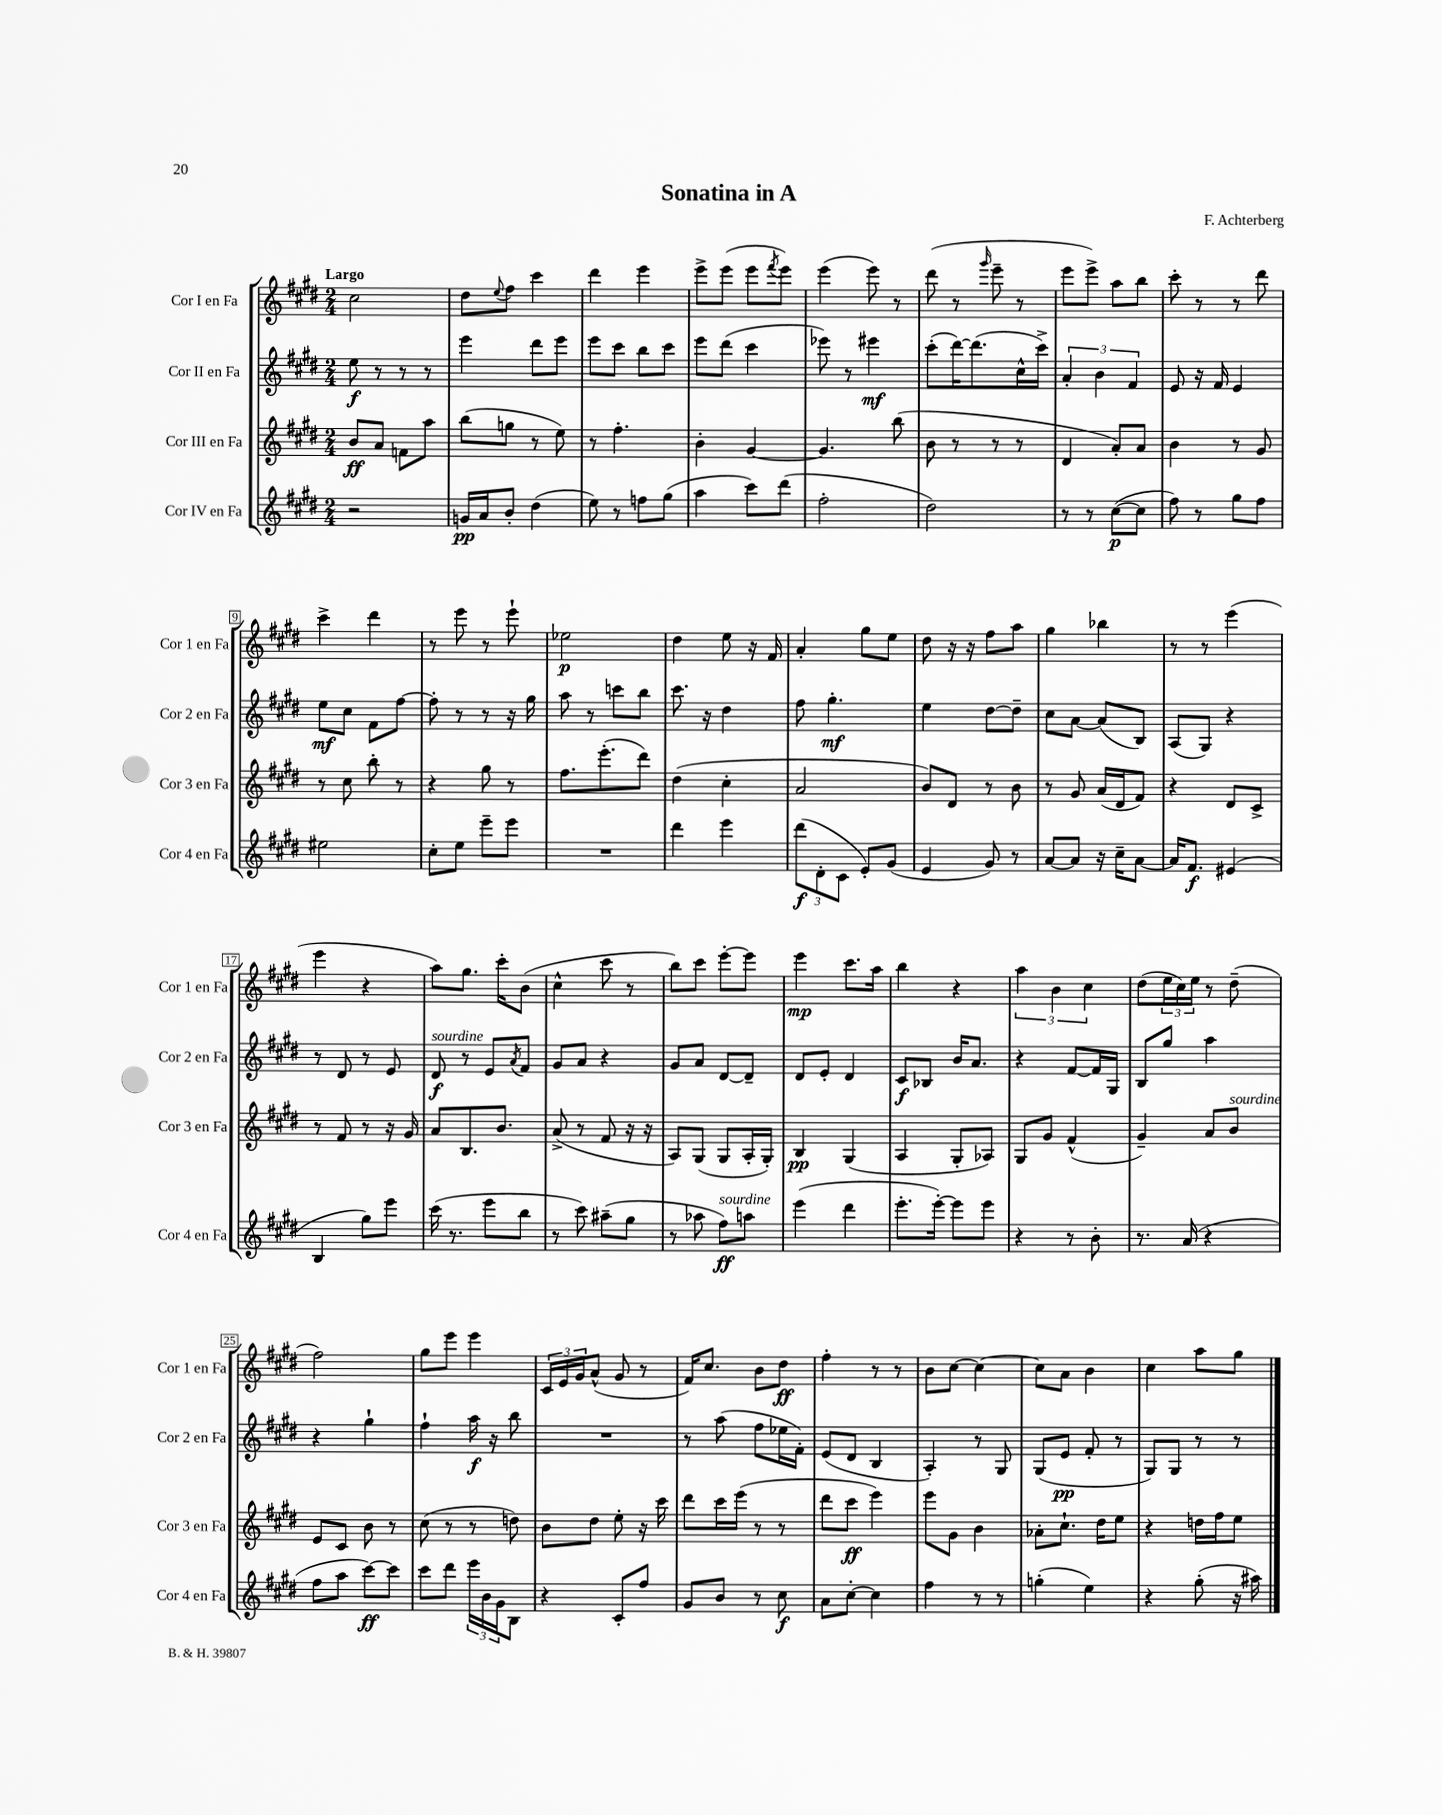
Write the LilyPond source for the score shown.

\header { title = "Sonatina in A" composer = "F. Achterberg" }
<<
\new StaffGroup <<
\new Staff = "s0" \with { instrumentName = "Cor I en Fa" shortInstrumentName = "Cor 1 en Fa" } {
    \clef treble \key e \major \numericTimeSignature \time 2/4 \tempo "Largo"
    cis''2 |
    dis''8 \appoggiatura { e''8 } fis''8 cis'''4 |
    dis'''4 e'''4 |
    e'''8-> e'''8( e'''8 \acciaccatura { fis'''8 } e'''8) |
    e'''4( e'''8) r8 |
    dis'''8( r8 \grace { gis'''16 } e'''8-- r8 |
    e'''8 e'''8->) a''8 b''8 |
    cis'''8-. r8 r8 dis'''8 |
    cis'''4-> dis'''4 |
    r8 e'''8 r8 e'''8-! |
    ees''2\p |
    dis''4 e''8 r16 fis'16 |
    a'4-. gis''8 e''8 |
    dis''8 r16 r16 fis''8 a''8 |
    gis''4 bes''4 |
    r8 r8 e'''4( |
    e'''4 r4 |
    a''8) gis''8. cis'''16-. b'8( |
    cis''4-^ cis'''8 r8 |
    b''8) cis'''8 e'''8~-. e'''8 |
    e'''4\mp cis'''8. a''16 |
    b''4 r4 |
    \tuplet 3/2 { a''4 b'4 cis''4 } |
    dis''8( \tuplet 3/2 { e''16 cis''16) e''16 } r8 dis''8--( |
    fis''2) |
    gis''8 e'''8 e'''4 |
    \tuplet 3/2 { cis'16 e'16 gis'16 } a'8-^( gis'8 r8 |
    fis'16) cis''8. b'8 dis''8\ff |
    fis''4-. r8 r8 |
    b'8 cis''8~ cis''4~ |
    cis''8 a'8 b'4 |
    cis''4 a''8 gis''8 \bar "|." |
}
\new Staff = "s1" \with { instrumentName = "Cor II en Fa" shortInstrumentName = "Cor 2 en Fa" } {
    \clef treble \key e \major \numericTimeSignature \time 2/4
    e''8\f r8 r8 r8 |
    e'''4 dis'''8 e'''8 |
    e'''8 cis'''8 b''8 cis'''8 |
    e'''8 dis'''8( cis'''4 |
    ees'''8) r8 eis'''4\mf |
    cis'''8-.( dis'''16~) dis'''8.( cis''16-^ cis'''16->) |
    \tuplet 3/2 { a'4-. b'4 fis'4 } |
    e'8 r16 fis'16 e'4 |
    e''8\mf cis''8 fis'8 fis''8~ |
    fis''8-. r8 r8 r16 gis''16 |
    a''8 r8 c'''8 b''8 |
    cis'''8. r16 dis''4 |
    fis''8 gis''4.-.\mf |
    e''4 dis''8~ dis''8-- |
    cis''8 a'8~ a'8( b8) |
    a8( gis8) r4 |
    r8 dis'8 r8 e'8 |
    dis'8\f^\markup { \italic "sourdine" } r8 e'8 \acciaccatura { a'8 } fis'8 |
    gis'8 a'8 r4 |
    gis'8 a'8 dis'8~ dis'8-- |
    dis'8 e'8-. dis'4 |
    cis'8\f bes8 b'16 a'8. |
    r4 fis'8~ fis'16 gis16 |
    b8 gis''8 a''4 |
    r4 gis''4-! |
    fis''4-! a''16\f r16 b''8 |
    R2 |
    r8 a''8( fis''8 ees''16 fis'16-.) |
    e'8( dis'8 b4 |
    a4-.) r8 gis8 |
    gis8( e'8\pp fis'8-. r8 |
    gis8) gis8 r8 r8 \bar "|." |
}
\new Staff = "s2" \with { instrumentName = "Cor III en Fa" shortInstrumentName = "Cor 3 en Fa" } {
    \clef treble \key e \major \numericTimeSignature \time 2/4
    b'8\ff a'8 f'8 a''8 |
    b''8( g''8 r8 e''8) |
    r8 fis''4.-. |
    b'4-. gis'4~ |
    gis'4. b''8( |
    b'8 r8 r8 r8 |
    dis'4 a'8-.) a'8 |
    b'4 r8 gis'8 |
    r8 cis''8 b''8-. r8 |
    r4 gis''8 r8 |
    fis''8. e'''8.-.( dis'''8) |
    dis''4( cis''4-. |
    a'2 |
    b'8) dis'8 r8 b'8 |
    r8 gis'8 a'16( dis'16 fis'8) |
    r4 dis'8 cis'8-> |
    r8 fis'8 r8 r16 gis'16 |
    a'8 b8. b'8. |
    a'8->( r8 fis'8 r16 r16 |
    a8) gis8( gis8 a16-. gis16-.) |
    b4\pp gis4( |
    a4 gis8-. aes8) |
    gis8 gis'8 fis'4-^( |
    gis'4--) a'8 b'8^\markup { \italic "sourdine" } |
    e'8 cis'8 b'8 r8 |
    cis''8( r8 r8 d''8) |
    b'8 dis''8 e''8-. r16 cis'''16 |
    dis'''8 cis'''16 e'''16( r8 r8 |
    dis'''8 cis'''8\ff e'''4) |
    e'''8 gis'8 b'4 |
    aes'8-. cis''8.-! dis''16 e''8 |
    r4 d''16 fis''16 e''8 \bar "|." |
}
\new Staff = "s3" \with { instrumentName = "Cor IV en Fa" shortInstrumentName = "Cor 4 en Fa" } {
    \clef treble \key e \major \numericTimeSignature \time 2/4
    r2 |
    g'16\pp a'16 b'8-. dis''4( |
    e''8) r8 f''8 gis''8( |
    a''4 cis'''8) dis'''8( |
    fis''2-. |
    dis''2) |
    r8 r8 cis''8~\p( cis''8 |
    fis''8) r8 gis''8 fis''8 |
    eis''2 |
    cis''8-. e''8 e'''8-- e'''8 |
    R2 |
    dis'''4 e'''4 |
    \tuplet 3/2 { dis'''8\f( dis'8-. cis'8 } e'8-.) gis'8( |
    e'4 gis'8) r8 |
    a'8~ a'8 r16 cis''16-- a'8~ |
    a'16 fis'8.\f eis'4( |
    b4 gis''8) e'''8 |
    cis'''16( r8. e'''8 b''8 |
    r8 cis'''8) ais''8--( gis''8 |
    r8 aes''8 fis''8\ff^\markup { \italic "sourdine" }) a''8 |
    e'''4( dis'''4 |
    e'''8.-. e'''16~-.) e'''8 e'''8 |
    r4 r8 b'8-. |
    r8. a'16( r4 |
    fis''8 a''8 cis'''8~\ff) cis'''8 |
    cis'''8 dis'''8 \tuplet 3/2 { e'''16 b'16 gis'16 } b8 |
    r4 cis'8-. fis''8 |
    gis'8 b'8 r8 cis''8\f |
    a'8 cis''8~-. cis''4 |
    fis''4 r8 r8 |
    g''4-.( e''4) |
    r4 gis''8-.( r16 ais''16) \bar "|." |
}
>>
>>
\layout { \context { \Score \override BarNumber.stencil = #(make-stencil-boxer 0.1 0.3 ly:text-interface::print) } }
